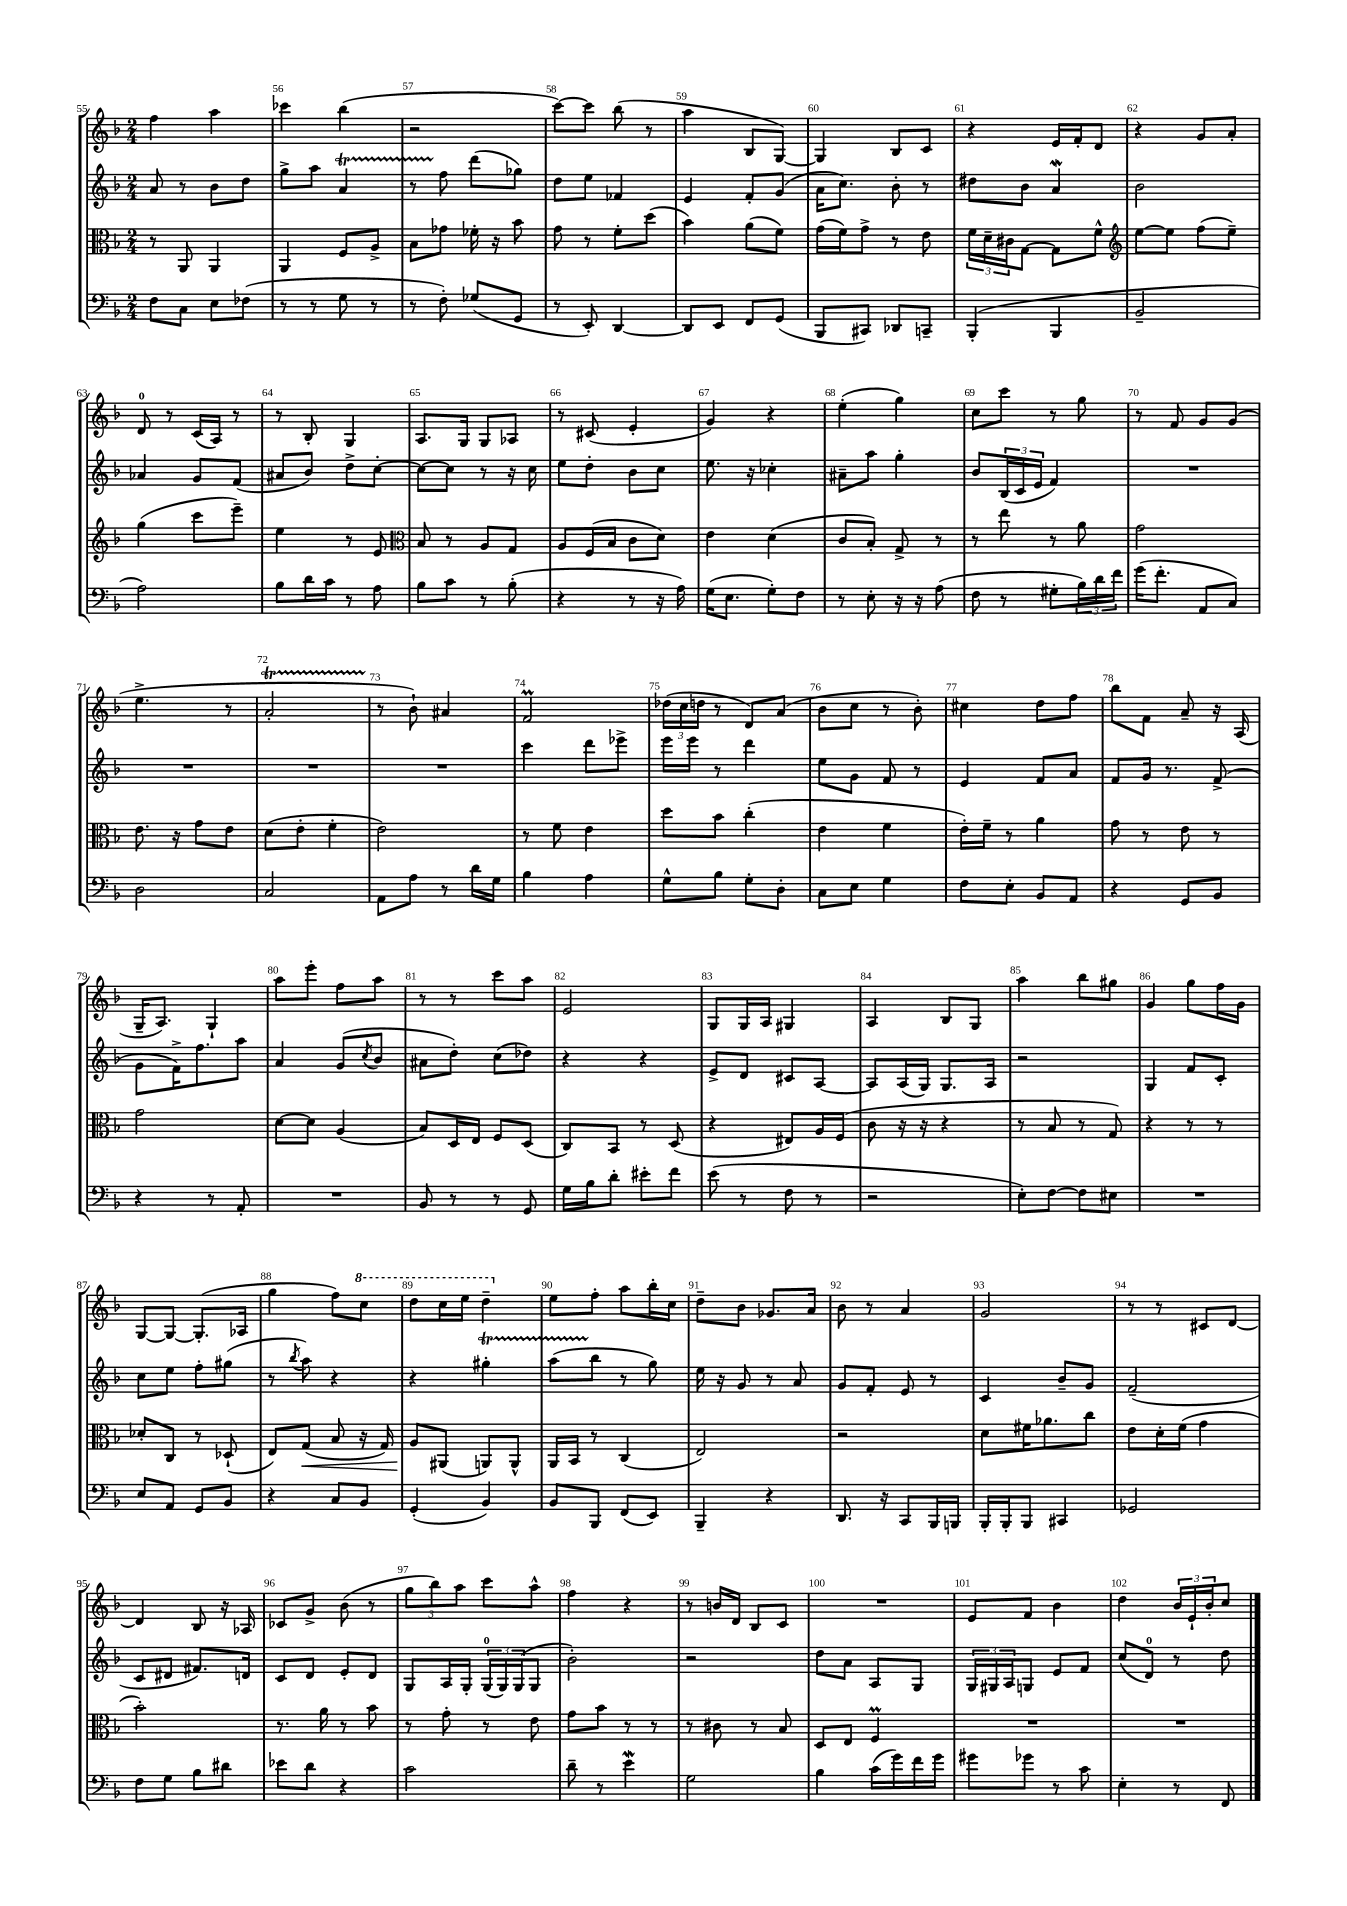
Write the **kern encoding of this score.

**kern	**kern	**dynam	**kern	**kern
*part4	*part3	*part3	*part2	*part1
*staff4	*staff3	*staff3	*staff2	*staff1
*clefF4	*clefC3	*	*clefG2	*clefG2
*k[b-]	*k[b-]	*	*k[b-]	*k[b-]
*M2/4	*M2/4	*	*M2/4	*M2/4
=55	=55	=55	=55	=55
8F\L	8r	.	8a/	4ff\
8C\J	8AA/	.	8r	.
8E\L	4AA/	.	8b-\L	4aa\
(8F-X\J	.	.	8dd\J	.
=56	=56	=56	=56	=56
8r	4AA/	.	8gg^\L	4ccc-X\
8r	.	.	8aa\J	.
8G\	8F/L	.	4at/	(4bb-\
8r	8A^/J	.	.	.
=57	=57	=57	=57	=57
8r	8B-\L	.	8r	2r
8F'\)	8g-X\J	.	8ff\	.
(8G-X/L	16f-X'\	.	(8ddd\L	.
.	16r	.	.	.
8GG/J	8b-\	.	8gg-X\J)	.
=58	=58	=58	=58	=58
8r	8g\	.	8dd\L	[8ccc\L)
8EE'/)	8r	.	8ee\J	8ccc\J]
[4DD/	8f'\L	.	4f-X/	(8bb-\
.	(8dd\J	.	.	8r
=59	=59	=59	=59	=59
8DD/L]	4b-\)	.	4e/	4aa\
8EE/J	.	.	.	.
8FF/L	(8a\L	.	8f'/L	8B-/L
(8GG/J	8f\J)	.	(8g/J	[8G/J)
=60	=60	=60	=60	=60
8BBB-/L	(16g\LL	.	16a\KL	4G/]
.	16f\J)	.	8.cc\J)	.
8CC#X/J)	8g^\J	.	.	.
8DD-X/L	8r	.	8b-'\	8B-/L
8CCn~/J	8e\	.	8r	8c/J
=61	=61	=61	=61	=61
(4BBB-'/	24f\LL	.	8dd#X\L	4r
.	24d~\	.	.	.
.	24c#X\J	.	.	.
.	[8G\J	.	8b-\J	.
4BBB-/	8G\L]	.	4aW/	16e/LL
.	.	.	.	16f'/J
.	8f^^\J	.	.	8d/J
=62	=62	=62	=62	=62
*	*clefG2	*	*	*
2BB-~/	[8ee\L	.	2b-\	4r
.	8ee\J]	.	.	.
.	(8ff\L	.	.	8g/L
.	8ee~\J)	.	.	8a'/J
!!LO:LB:g=z
=63	=63	=63	=63	=63
2A\)	(4gg\	.	4a-X/	8d/
.	.	.	.	8r
.	8ccc\L	.	8g/L	(16c/LL
.	.	.	.	16A/JJ)
.	8eee~\J)	.	(8f/J	8r
=64	=64	=64	=64	=64
8B-\L	4ee\	.	8a#X/L	8r
16d\L	.	.	8b-/J)	8B-'/
16c\JJ	.	.	.	.
8r	8r	.	8dd^\L	4G/
8A\	8e/	.	[8cc'\J	.
=65	=65	=65	=65	=65
*	*clefC3	*	*	*
8B-\L	8B-/	.	8cc\L_	8.A/L
8c\J	8r	.	8cc\J]	.
.	.	.	.	16G/Jk
8r	8A/L	.	8r	8G/L
(8B-'\	8G/J	.	16r	8A-X/J
.	.	.	16cc\	.
=66	=66	=66	=66	=66
4r	8A/L	.	8ee\L	8r
.	(16F/L	.	8dd'\J	(8c#X/
.	16B-/JJ	.	.	.
8r	8c\L	.	8b-\L	4e'/
16r	8d\J)	.	8cc\J	.
16A\)	.	.	.	.
=67	=67	=67	=67	=67
(16G\KL	4e\	.	8.ee\	4g/)
8.E\J	.	.	.	.
.	.	.	16r	.
8G'\L)	(4d\	.	4cc-X'\	4r
8F\J	.	.	.	.
=68	=68	=68	=68	=68
8r	8c/L	.	8a#X~\L	(4ee'\
8E'\	8B-'/J)	.	8aa\J	.
16r	8G^/	.	4gg'\	4gg\)
16r	.	.	.	.
(8A\	8r	.	.	.
=69	=69	=69	=69	=69
8F\	8r	.	8b-/L	8cc\L
8r	8ee\	.	(24B-/L	8ccc\J
.	.	.	24c/	.
.	.	.	24e/JJ	.
8G#X'\L	8r	.	4f/)	8r
24B-\L)	8a\	.	.	8gg\
24d\	.	.	.	.
24f\JJ	.	.	.	.
=70	=70	=70	=70	=70
(16g\KL	2g\	.	2r	8r
8.f'\J	.	.	.	.
.	.	.	.	8f/
8AA/L	.	.	.	8g/L
8C/J)	.	.	.	(8g/J
!!LO:LB:g=z
=71	=71	=71	=71	=71
2D\	8.e\	.	2r	4.ee^\
.	16r	.	.	.
.	8g\L	.	.	.
.	8e\J	.	.	8r
=72	=72	=72	=72	=72
2C/	(8d\L	.	2r	2at'/
.	8e'\J	.	.	.
.	4f'\	.	.	.
=73	=73	=73	=73	=73
8AA\L	2e\)	.	2r	8r
8A\J	.	.	.	8b-`\)
8r	.	.	.	4a#X/
16d\LL	.	.	.	.
16G\JJ	.	.	.	.
=74	=74	=74	=74	=74
4B-\	8r	.	4ccc\	2fM/
.	8f\	.	.	.
4A\	4e\	.	8ddd\L	.
.	.	.	8eee-X^\J	.
=75	=75	=75	=75	=75
8G^^\L	8dd\L	.	16eee\LL	(24dd-X\LL
.	.	.	.	24cc\
.	.	.	16eee\JJ	.
.	.	.	.	24ddn\JJ
8B-\J	8b-\J	.	8r	8r
8G'\L	(4cc'\	.	4ddd\	8d/L)
8D'\J	.	.	.	(8a/J
=76	=76	=76	=76	=76
8C\L	4e\	.	8ee\L	8b-\L
8E\J	.	.	8g\J	8cc\J
4G\	4f\	.	8f/	8r
.	.	.	8r	8b-'\)
=77	=77	=77	=77	=77
8F\L	16e'\LL)	.	4e/	4cc#X\
.	16f~\JJ	.	.	.
8E'\J	8r	.	.	.
8BB-/L	4a\	.	8f/L	8dd\L
8AA/J	.	.	8a/J	8ff\J
=78	=78	=78	=78	=78
4r	8g\	.	8f/L	8bb-\L
.	8r	.	16g/Jk	8f\J
.	.	.	8.r	.
8GG/L	8e\	.	.	8a~/
8BB-/J	8r	.	(8f^/	16r
.	.	.	.	(16A/
!!LO:LB:g=z
=79	=79	=79	=79	=79
4r	2g\	.	8g\L	16G~/KL
.	.	.	.	8.A/J)
.	.	.	16f^\K)	.
.	.	.	8.ff\	.
8r	.	.	.	4G`/
8AA'/	.	.	8aa\J	.
=80	=80	=80	=80	=80
2r	[8d\L	.	4a/	8aa\L
.	8d\J]	.	.	8eee'\J
.	(4A/	.	(8g/L	8ff\L
.	.	.	8qcc/	.
.	.	.	8b-/J	8aa\J
=81	=81	=81	=81	=81
8BB-/	8B-/L)	.	8a#X\L	8r
8r	16D/L	.	8dd'\J)	8r
.	16E/JJ	.	.	.
8r	8F/L	.	(8cc\L	8ccc\L
8GG/	(8D/J	.	8dd-X\J)	8aa\J
=82	=82	=82	=82	=82
16G\LL	8C/L)	.	4r	2e/
16B-\J	.	.	.	.
8d'\J	8BB-/J	.	.	.
8e#X'\L	8r	.	4r	.
8f\J	(8D/	.	.	.
=83	=83	=83	=83	=83
(8e\	4r	.	8e^/L	8G/L
8r	.	.	8d/J	16G/L
.	.	.	.	16A/JJ
8F\	8E#X/L)	.	8c#X/L	4G#X/
8r	16A/L	.	[8A/J	.
.	(16F/JJ	.	.	.
=84	=84	=84	=84	=84
2r	8c\	.	8A/L]	4A/
.	16r	.	(16A/L	.
.	16r	.	16G/JJ)	.
.	4r	.	8.G/L	8B-/L
.	.	.	.	8G/J
.	.	.	16A/Jk	.
=85	=85	=85	=85	=85
8E'\L)	8r	.	2r	4aa\
[8F\J	8B-/	.	.	.
8F\L]	8r	.	.	8bb-\L
8E#X\J	8G/)	.	.	8gg#X\J
=86	=86	=86	=86	=86
2r	4r	.	4G/	4g/
.	8r	.	8f/L	8gg\L
.	8r	.	8c'/J	16ff\L
.	.	.	.	16g\JJ
!!LO:LB:g=z
=87	=87	=87	=87	=87
8E/L	8d-X'/L	.	8cc\L	[8G/L
8AA/J	8C/J	.	8ee\J	8G/J_
8GG/L	8r	.	8ff'\L	(8.G'/L]
8BB-/J	(8D-X`/	.	(8gg#X\J	.
.	.	.	.	16A-X/Jk
=88	=88	=88	=88	=88
4r	8E/L)	.	8r	4gg\
.	.	.	8qbb-/	.
!	!	!LO:HP:b	!	!
.	(8G/J	<	8aa\)	.
8C/L	8B-/	.	4r	8ff\L)
*	*	*	*	*8va
8BB-/J	16r	.	.	8ccc\J
.	16G/)	.	.	.
=89	=89	=89	=89	=89
(4GG'/	8A/L	.	4r	8ddd\L
.	(8AA#X/J	[	.	16ccc\L
.	.	.	.	16eee\JJ
4BB-/)	8AAn/L)	.	4gg#Xt'\	4ddd~\
.	8AA^^/J	.	.	.
=90	=90	=90	=90	=90
*	*	*	*	*X8va
8BB-/L	16AA/LL	.	(8aaTTT\L	8ee\L
.	16BB-/JJ	.	.	.
8BBB-/J	8r	.	8bb-\J	8ff'\J
(8FF/L	(4C/	.	8r	8aa\L
8EE/J)	.	.	8gg\)	16bb-'\L
.	.	.	.	16cc\JJ
=91	=91	=91	=91	=91
4BBB-~/	2E/)	.	16ee\	8dd~\L
.	.	.	16r	.
.	.	.	8g/	8b-\J
4r	.	.	8r	8.g-X/L
.	.	.	8a/	.
.	.	.	.	16a/Jk
=92	=92	=92	=92	=92
8.DD/	2r	.	8g/L	8b-\
.	.	.	8f'/J	8r
16r	.	.	.	.
8CC/L	.	.	8e/	4a/
16BBB-/L	.	.	8r	.
16BBBn/JJ	.	.	.	.
=93	=93	=93	=93	=93
16BBB-'/LL	8d\L	.	4c/	2g/
16BBB-'/J	.	.	.	.
8BBB-/J	16f#X\K	.	.	.
.	8.a-X\	.	.	.
4CC#X/	.	.	8b-~/L	.
.	8cc\J	.	8g/J	.
=94	=94	=94	=94	=94
2GG-X/	8e\L	.	(2f~/	8r
.	16d'\L	.	.	8r
.	(16f\JJ	.	.	.
.	4g\	.	.	8c#X/L
.	.	.	.	[8d/J
!!LO:LB:g=z
=95	=95	=95	=95	=95
8F\L	2b-'\)	.	8c/L	4d/]
8G\J	.	.	8d#X/J	.
8B-\L	.	.	8.f#X/L)	8B-/
8d#X\J	.	.	.	16r
.	.	.	16dn/Jk	16A-X/
=96	=96	=96	=96	=96
8e-X\L	8.r	.	8c/L	8c-X/L
8d\J	.	.	8d/J	8g^/J
.	16a\	.	.	.
4r	8r	.	8e'/L	(8b-\
.	8b-\	.	8d/J	8r
=97	=97	=97	=97	=97
2c\	8r	.	8G/L	12gg\L
.	.	.	.	12bb-\)
.	8g'\	.	16A/L	.
.	.	.	.	12aa\J
.	.	.	16G'/JJ	.
.	8r	.	(24G/LL	8ccc\L
.	.	.	24G/)	.
.	.	.	(24G/J	.
.	8e\	.	8G/J	8aa^^\J
=98	=98	=98	=98	=98
8d~\	8g\L	.	2b-'\)	4ff\
8r	8b-\J	.	.	.
4eW\	8r	.	.	4r
.	8r	.	.	.
=99	=99	=99	=99	=99
2G\	8r	.	2r	8r
.	8c#X\	.	.	16bn/LL
.	.	.	.	16d/JJ
.	8r	.	.	8B-/L
.	8B-/	.	.	8c/J
=100	=100	=100	=100	=100
4B-\	8D/L	.	8dd\L	2r
.	8E/J	.	8a\J	.
(16c\LL	4FM/	.	8A/L	.
16g\)	.	.	.	.
16f\	.	.	8G/J	.
16g\JJ	.	.	.	.
=101	=101	=101	=101	=101
8g#X\L	2r	.	24G/LL	8e/L
.	.	.	24G#X/	.
.	.	.	24A/J	.
8g-X\J	.	.	8Gn/J	8f/J
8r	.	.	8e/L	4b-\
8c\	.	.	8f/J	.
=102	=102	=102	=102	=102
4E'\	2r	.	(8cc/L	4dd\
.	.	.	8d/J)	.
8r	.	.	8r	24b-/LL
.	.	.	.	24e`/
.	.	.	.	24b-'/J
8FF/	.	.	8dd\	8cc/J
==	==	==	==	==
*-	*-	*-	*-	*-
